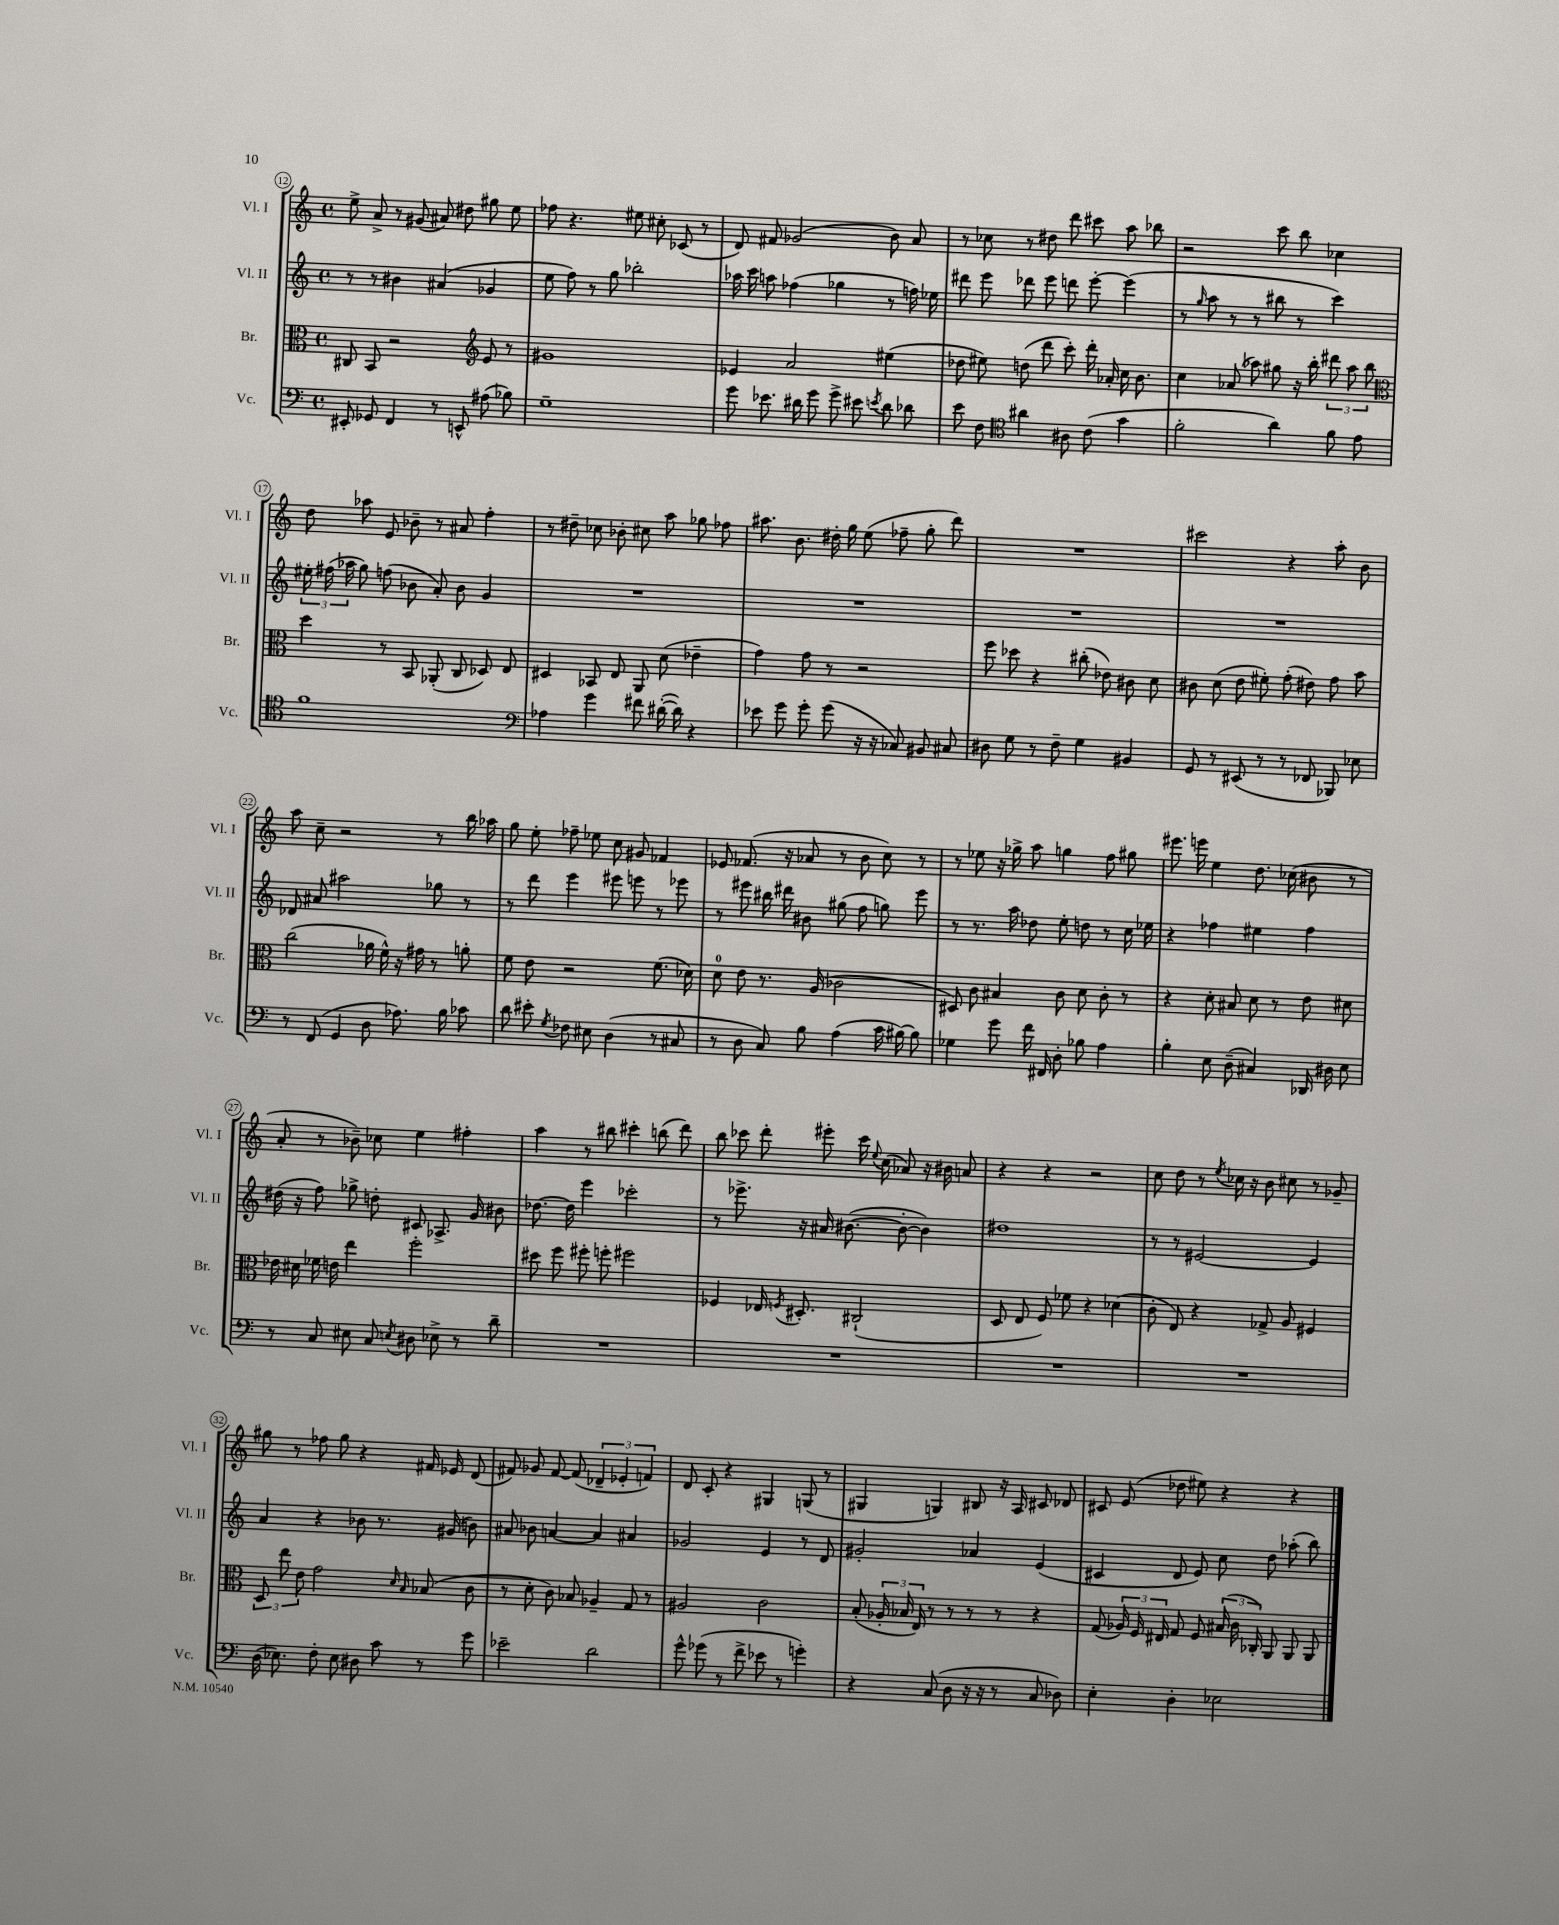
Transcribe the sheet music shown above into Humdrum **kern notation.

**kern	**kern	**kern	**kern
*staff4	*staff3	*staff2	*staff1
*clefF4	*clefC3	*clefG2	*clefG2
*k[]	*k[]	*k[]	*k[]
*M4/4	*M4/4	*M4/4	*M4/4
*met(c)	*met(c)	*met(c)	*met(c)
8EE#'	8C#	8r	8ee^
8GG-	8BB	8r	8a^
4FF	2r	4b#	8r
.	.	.	(8g#
8r	.	(4a#	8a#)
8EE^^	.	.	8dd#
*	*clefG2	*	*
(8A#	8e	4g-	8gg#
8B-)	8r	.	8ee
=	=	=	=
1G~	1g#	8ee	8ff-
.	.	8ff)	4.r
.	.	8r	.
.	.	8gg	.
.	.	2bb-'	8ee#
.	.	.	8cc#'
.	.	.	(8c-
.	.	.	8r
=	=	=	=
8g	4e-	16aa-	8d)
.	.	16ccc	.
8.e-	.	8aa	8f#
.	2a	(4ff-	(2g-
16d#	.	.	.
8g	.	.	.
8g^	.	4gg-	.
8e#	.	.	.
8qe	.	.	.
8d#	(4ee#	8r	8b)
8d-	.	16ff)	8a
.	.	16ee-	.
=	=	=	=
8e	8dd-	8ddd#	8r
8F	8ee#)	8eee	8cc-
*clefC4	*	*	*
4a#	(8dd	8ddd-	8r
.	8ddd	8eee	8dd#
8A#	8ccc')	8ddd	8ddd
(8c	16ddd'	[8eee'	8ccc#
.	16a-'	.	.
4g	16cc	(4eee]	8aa
.	8.b	.	.
.	.	.	8bb-
=	=	=	=
2f'	4cc	8r	2r
.	.	16qqgg	.
.	.	8aa	.
.	(8a-	8r	.
.	8aa-)	8r	.
4a)	8gg#	8bb#	8ccc
.	16r	8r	8bb
.	16bb'	.	.
8f	12ddd#	4ccc)	4cc-
.	12aa-	.	.
8e	.	.	.
.	12bb	.	.
=	=	=	=
*	*clefC3	*	*
1f	4dd	24ee#'	8dd
.	.	(24ff#	.
.	.	24aa-	.
.	.	8gg)	8aa-
.	8r	(8ff	8e
.	8BB	8b-	8b-~
.	(8AA-'	8a')	8r
.	8C	8b-	8a#
.	8D-)	4g	4ff'
.	8E	.	.
=	=	=	=
*clefF4	*	*	*
4A-	4D#	1r	8r
.	.	.	8dd#~
4g	8BB-	.	8cc-
.	8E	.	8b-'
8f#	8AA	.	8cc#
([16d#'	(8d	.	8aa
16d#])	.	.	.
4r	4e-~	.	8gg-
.	.	.	8ff-
=	=	=	=
8e-	4g)	1r	8.aa#
8g	.	.	.
.	.	.	8.b
8g'	8g	.	.
(8g	8r	.	16dd#'
.	.	.	16gg
16r	2r	.	(8ee
16r	.	.	.
8C-)	.	.	8ff-~
8BB#	.	.	8gg'
8C#	.	.	8ddd)
=	=	=	=
8D#	8ff	1r	1r
8G	8dd-	.	.
8r	4r	.	.
8F~	.	.	.
4G	(8cc#'	.	.
.	8e-)	.	.
4BB#	8c#	.	.
.	8d	.	.
=	=	=	=
8GG	8c#	1r	2ccc#
8r	(8d	.	.
(8EE#	8e	.	.
8r	8f#')	.	.
8r	(8g'	.	4r
8FF-	8e#)	.	.
8BBB-)	8g	.	8aa'
8E-	8b	.	8b
=	=	=	=
8r	(2cc	8d-	8aa
(8FF	.	8a#	8cc~
4GG	.	2aa#	2r
8D	16a-	.	.
.	16f^^)	.	.
8.A-)	16r	.	.
.	16g#	.	.
.	8r	8gg-	8r
16B	.	.	.
8c-	8a'	8r	16bb
.	.	.	16aa-
=	=	=	=
8d	8f	8r	8gg
8e#'	8e	8ddd	8ee'
8qG	.	.	.
8F-	2r	4eee	8ff-~
8E#	.	.	8ee-
(4D	.	8eee#	8cc
.	.	8eee	8g#
8r	(8.f	8r	4f-
8C#	.	8eee-	.
.	16d-)	.	.
=	=	=	=
8r	8d	8r	8e-
8D	8e	8eee#	(8.f-
8C)	8.r	16bb#	.
.	.	16ddd#	16r
8B	.	8b#	8a-
.	(16A	.	.
(4A	2c-	(8gg#	8r
.	.	8ff	8b
16c	.	8gg)	8cc)
[16B#)	.	.	.
8B#]	.	8eee#	8r
=	=	=	=
4G-	8D#)	8r	8r
.	8c	8.r	8ee-
8g	4B#	.	16r
.	.	16aa	16gg-^
16f	.	8dd-	8aa
16FF#	.	.	.
8D'	8c	8ee'	4gg
8B-	8d	8dd	.
4A	8c'	8r	8ff
.	8r	16cc	8gg#
.	.	16ee-	.
=	=	=	=
4B'	4r	4r	8.eee#
.	.	.	16eee
8E	8d'	4ff-	4ee
(8D~	8B#	.	.
4C#)	8d	4ee#	8.dd
.	8r	.	.
.	.	.	(16cc-
16DD-	8e	4ff-	8b#
16D#	.	.	.
8E	8d#	.	8r
=	=	=	=
8r	16e-	(16dd#	8a'
.	16d#	16r	.
8C	16f-	8ff)	8r
.	16e	.	.
8E#	4ee	8gg-^	8b-~)
8C	.	8dd'	8cc-
8qE	.	.	.
8D#	2ff'	8c#	4ee
8E-^	.	8.A-^	.
8r	.	.	4ff#'
.	.	16g	.
8d~	.	8b#	.
=	=	=	=
1r	8dd#	[8.dd-	4aa
.	8ff	.	.
.	.	16dd-]	.
.	8ff#'	4eee	8r
.	8ff'	.	8bb#
.	2ff#	2ccc-'	4ccc#'
.	.	.	(8bb
.	.	.	8ddd)
=	=	=	=
1r	4F-	8r	8bb
.	.	8.eee-^	8ccc-
.	16E-	.	8ddd'
.	8qF	.	.
.	8.D#'	16r	.
.	.	16a#	8eee#'
.	.	([8.b#	.
.	(2C#`	.	16ccc-
.	.	.	8qqee
.	.	.	(16cc
.	.	8b#'_	8a-)
.	.	4b#])	16r
.	.	.	16b#
.	.	.	8a
=	=	=	=
1r	8D	1dd#	4r
.	8E	.	.
.	8F)	.	4r
.	8f-	.	.
.	4r	.	2r
.	(4d-	.	.
=	=	=	=
1r	8c'	8r	8cc
.	8E)	8r	8dd
.	4r	[2e#	8r
.	.	.	8qee
.	.	.	16cc-
.	.	.	16r
.	8G-^	.	8b
.	8A	.	8cc#
.	4F#	4e#]	8r
.	.	.	8g-~
=	=	=	=
(16D	12D	4a	8gg#
8.E-)	.	.	.
.	12ee	.	.
.	.	.	8r
.	12e	.	.
8F'	2g	4r	8ff-
8E-	.	.	8gg#
8D#	.	8b-	4r
8c	.	8.r	.
.	16qqd	.	.
.	16qqB	.	.
8r	(8B-	.	16f#
.	.	(16g#	16e-
8g	8c	8b)	(8d
=	=	=	=
2e-~	8r	8a#	8f#)
.	8d'	8b-	8g-
.	8c)	[4a	[8f#
.	8B-	.	(8f#]
2d	4A-~	4a]	6d-~
.	.	.	6e-'
.	8G	4a#	.
.	.	.	6f)
.	8r	.	.
=	=	=	=
8g^^	2A#	2g-	8d
(8g-	.	.	8c'
8r	.	.	4r
8f^	.	.	.
8e-	2c	4e	4G#
8r	.	.	.
4g')	.	8r	(8G
.	.	8d	8r
=	=	=	=
4r	(8B'	2g#'	4G#
.	24A-'	.	.
.	24B-	.	.
.	24E)	.	.
(8C	8r	.	4G)
8D	8r	.	.
16r	8r	4a-	8B#
16r	.	.	.
8r	8r	.	16r
.	.	.	16A
8C	4r	(4e	8c#
8D-)	.	.	8d-
=	=	=	=
4E'	(8G	4c#	8c#
.	24A-)	.	(8e
.	24F	.	.
.	24E#	.	.
4D'	8G	8d	8dd-
.	8F	8e)	8ee#)
2E-	(24B#	8cc	4r
.	24c	.	.
.	24C-')	.	.
.	8AA	8dd	.
.	8AA	(8aa-'	4r
.	8AA	8bb)	.
==	==	==	==
*-	*-	*-	*-
